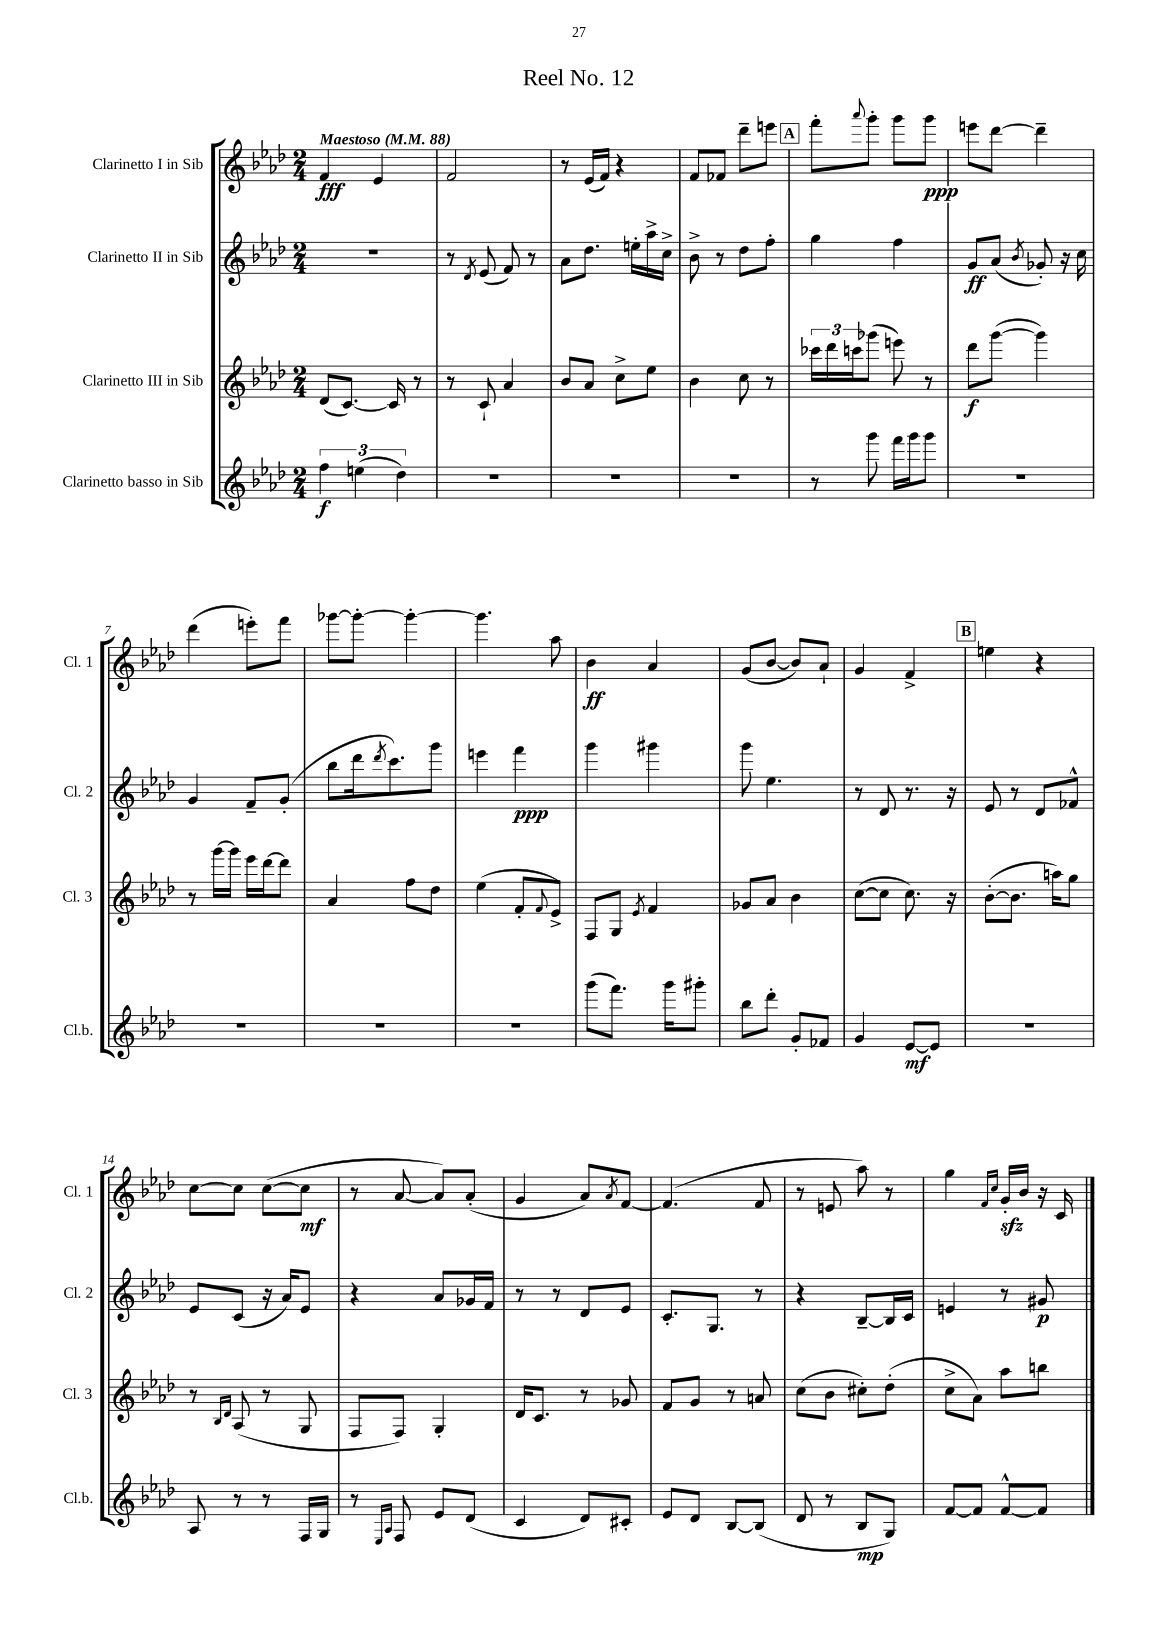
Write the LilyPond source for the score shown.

\header { title = "Reel No. 12" }
<<
\new StaffGroup <<
\new Staff = "s0" \with { instrumentName = "Clarinetto I in Sib" shortInstrumentName = "Cl. 1" } {
    \clef treble \key aes \major \numericTimeSignature \time 2/4 \tempo "Maestoso" 4 = 88
    f'4\fff ees'4 |
    f'2 |
    r8 ees'16( f'16) r4 |
    f'8 fes'8 des'''8-- e'''8 |
    \mark \markup { \box "A" } f'''8-. \appoggiatura { aes'''8 } g'''8-. g'''8 g'''8\ppp |
    e'''8 des'''8~ des'''4-- |
    des'''4( e'''8-.) f'''8 |
    ges'''8~ ges'''8~-. ges'''4~-. |
    ges'''4. aes''8 |
    bes'4\ff aes'4 |
    g'8( bes'8~ bes'8) aes'8-! |
    g'4 f'4-> |
    \mark \markup { \box "B" } e''4 r4 |
    c''8~ c''8 c''8~( c''8\mf |
    r8 aes'8~ aes'8) aes'8-.( |
    g'4 aes'8) \acciaccatura { aes'8 } f'8~ |
    f'4.( f'8 |
    r8 e'8 aes''8) r8 |
    g''4 \grace { f'16 c''16 } g'16-.\sfz bes'16 r16 c'16 \bar "|." |
}
\new Staff = "s1" \with { instrumentName = "Clarinetto II in Sib" shortInstrumentName = "Cl. 2" } {
    \clef treble \key aes \major \numericTimeSignature \time 2/4
    R2 |
    r8 \acciaccatura { des'8 } ees'8( f'8) r8 |
    aes'8 des''8. e''16-. aes''16-> c''16-> |
    bes'8-> r8 des''8 f''8-. |
    \mark \markup { \box "A" } g''4 f''4 |
    g'8\ff aes'8( \acciaccatura { bes'8 } ges'8-.) r16 c''16 |
    g'4 f'8-- g'8-.( |
    bes''8 des'''16 \acciaccatura { des'''8 } c'''8.) g'''8 |
    e'''4 f'''4\ppp |
    g'''4 gis'''4 |
    g'''8 ees''4. |
    r8 des'8 r8. r16 |
    \mark \markup { \box "B" } ees'8 r8 des'8 fes'8-^ |
    ees'8 c'8( r16 aes'16) ees'8 |
    r4 aes'8 ges'16 f'16 |
    r8 r8 des'8 ees'8 |
    c'8.-. g8. r8 |
    r4 bes8~-- bes16 c'16 |
    e'4 r8 gis'8\p \bar "|." |
}
\new Staff = "s2" \with { instrumentName = "Clarinetto III in Sib" shortInstrumentName = "Cl. 3" } {
    \clef treble \key aes \major \numericTimeSignature \time 2/4
    des'8( c'8.~) c'16 r8 |
    r8 c'8-! aes'4 |
    bes'8 aes'8 c''8-> ees''8 |
    bes'4 c''8 r8 |
    \mark \markup { \box "A" } \tuplet 3/2 { ces'''16 des'''16 c'''16 } ges'''8( e'''8) r8 |
    des'''8\f g'''8~( g'''4) |
    r8 g'''16~ g'''16 ees'''16 des'''16~ des'''8 |
    aes'4 f''8 des''8 |
    ees''4( f'8-. \appoggiatura { f'8 } ees'8->) |
    f8 g8 \acciaccatura { ees'8 } f'4 |
    ges'8 aes'8 bes'4 |
    c''8~( c''8 c''8.) r16 |
    \mark \markup { \box "B" } bes'8~-.( bes'8. a''16) g''8 |
    r8 \grace { bes16 des'16 } aes8( r8 g8 |
    f8 f8) g4-. |
    des'16 c'8. r8 ges'8 |
    f'8 g'8 r8 a'8 |
    c''8( bes'8 cis''8-.) des''8-.( |
    c''8-> aes'8) aes''8 b''8 \bar "|." |
}
\new Staff = "s3" \with { instrumentName = "Clarinetto basso in Sib" shortInstrumentName = "Cl.b." } {
    \clef treble \key aes \major \numericTimeSignature \time 2/4
    \tuplet 3/2 { f''4\f e''4( des''4) } |
    R2 |
    R2 |
    R2 |
    \mark \markup { \box "A" } r8 g'''8 f'''16 g'''16 g'''8 |
    R2 |
    R2 |
    R2 |
    R2 |
    g'''8( f'''8.) g'''16 gis'''8-. |
    bes''8 des'''8-. g'8-. fes'8 |
    g'4 ees'8~\mf ees'8 |
    \mark \markup { \box "B" } r2 |
    aes8 r8 r8 f16 g16 |
    r8 \grace { ees16 aes16 } f8 ees'8 des'8( |
    c'4 des'8) cis'8-. |
    ees'8 des'8 bes8~ bes8( |
    des'8 r8 bes8\mp g8) |
    f'8~ f'8 f'8~-^ f'8 \bar "|." |
}
>>
>>
